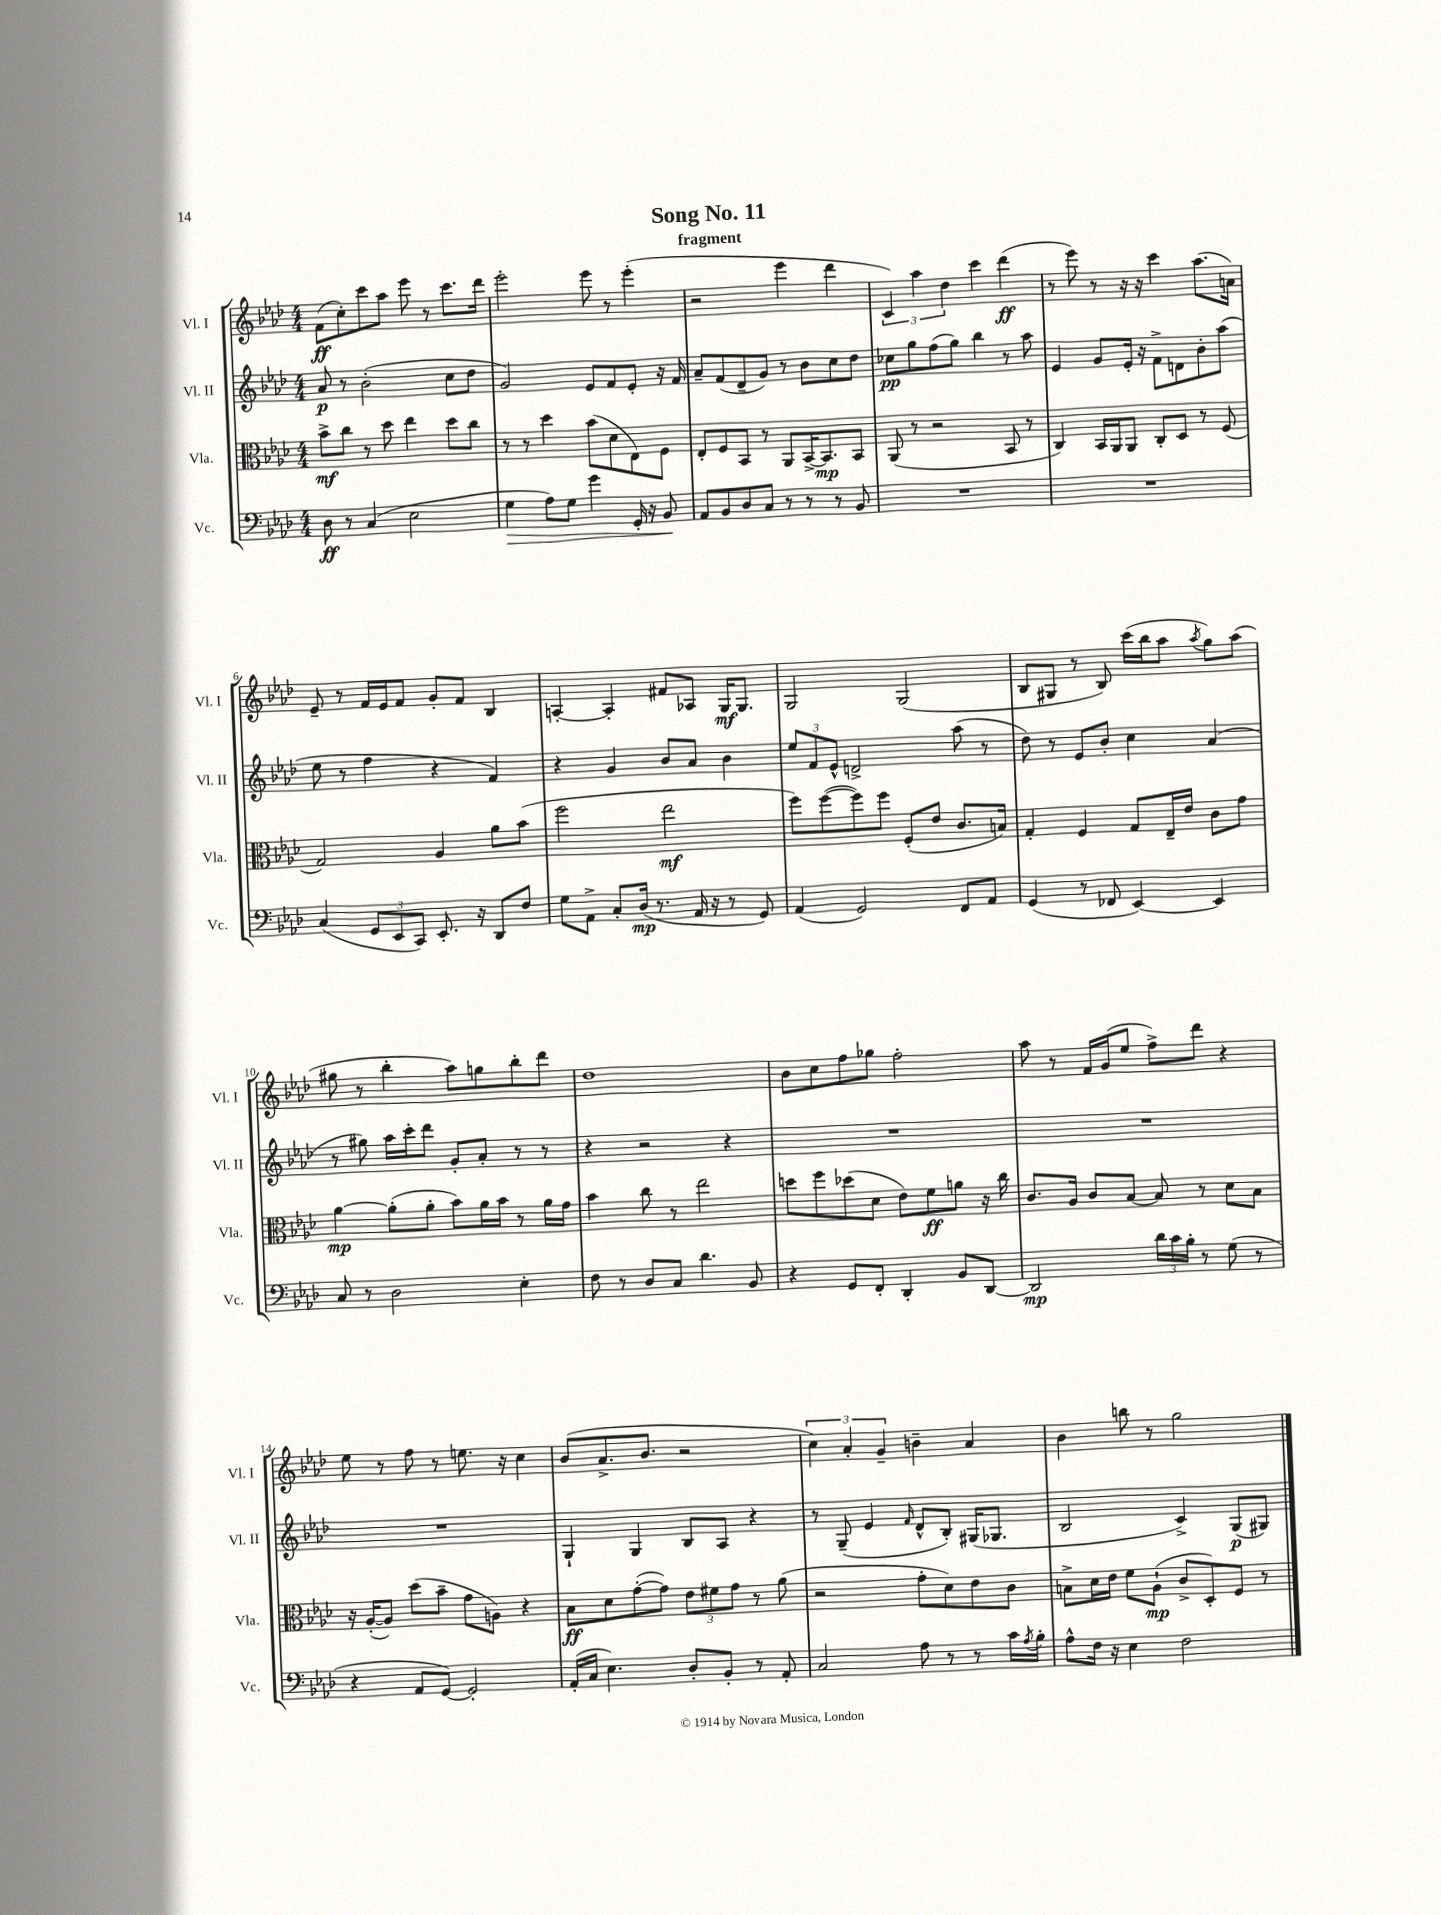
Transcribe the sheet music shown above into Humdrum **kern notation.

**kern	**dynam	**kern	**dynam	**kern	**dynam	**kern	**dynam
*part4	*part4	*part3	*part3	*part2	*part2	*part1	*part1
*staff4	*staff4	*staff3	*staff3	*staff2	*staff2	*staff1	*staff1
*I"Vc.	*	*I"Vla.	*	*I"Vl. II	*	*I"Vl. I	*
*I'Vc.	*	*I'Vla.	*	*I'Vl. II	*	*I'Vl. I	*
*clefF4	*	*clefC3	*	*clefG2	*	*clefG2	*
*k[b-e-a-d-]	*	*k[b-e-a-d-]	*	*k[b-e-a-d-]	*	*k[b-e-a-d-]	*
*M4/4	*	*M4/4	*	*M4/4	*	*M4/4	*
=1	=1	=1	=1	=1	=1	=1	=1
8D-\	ff	8b-^\L	mf	8a-/	p	(8f\L	ff
8r	.	8cc\J	.	8r	.	8cc'\)	.
(4C/	.	8r	.	(2b-'\	.	8ccc\	.
.	.	8dd-\	.	.	.	8aa-\J	.
2E-\	.	4ee-\	.	.	.	8eee-\	.
.	.	.	.	.	.	8r	.
.	.	8dd-\L	.	8cc\L	.	8.ccc\L	.
.	.	8cc\J	.	8dd-\J	.	.	.
.	.	.	.	.	.	16ddd-\Jk	.
=2	=2	=2	=2	=2	=2	=2	=2
!	!LO:HP:b	!	!	!	!	!	!
4G\	>	8r	.	2g/)	.	2eee-'\	.
.	.	8r	.	.	.	.	.
8A-\L)	.	4dd-\	.	.	.	.	.
8G\J	.	.	.	.	.	.	.
4g\	.	(8b-\L	.	8e-/L	.	8eee-\	.
.	.	8d-\	.	8f/	.	8r	.
16GG'/	.	8E-\)	.	8e-'/J	.	(4eee-'\	.
16r	.	.	.	.	.	.	.
8BB-/	.	8F\J	.	16r	.	.	.
.	.	.	.	16f/	.	.	.
.	]	.	.	.	.	.	.
=3	=3	=3	=3	=3	=3	=3	=3
8AA-/L	.	8E-'/L	.	8a-~/L	.	2r	.
8BB-/	.	8F/	.	(8f/	.	.	.
8D-/	.	8BB-/J	.	8d-~/	.	.	.
8C/J	.	8r	.	8g/J)	.	.	.
8r	.	8AA-/L	.	8r	.	4eee-\	.
8r	.	[16BB-^/K	.	8b-\L	.	.	.
.	.	8.BB-/]	mp	.	.	.	.
8r	.	.	.	8cc\	.	4ddd-\	.
8BB-/	.	8BB-/J	.	8dd-\J	.	.	.
=4	=4	=4	=4	=4	=4	=4	=4
1r	.	(8AA-/	.	8cc-X\L	pp	6c/)	.
.	.	8r	.	8gg\	.	.	.
.	.	.	.	.	.	6aa-\	.
.	.	2r	.	(8ff\	.	.	.
.	.	.	.	.	.	6dd-\	.
.	.	.	.	8gg\J)	.	.	.
.	.	.	.	4bb-\	.	4ccc\	.
.	.	8BB-/	.	8r	.	(4ddd-\	ff
.	.	8r	.	8aa-\	.	.	.
=5	=5	=5	=5	=5	=5	=5	=5
1r	.	4C/)	.	4e-/	.	8r	.
.	.	.	.	.	.	8eee-\)	.
.	.	16BB-/LL	.	8g/L	.	8r	.
.	.	16AA-/J	.	.	.	.	.
.	.	8AA-/J	.	16e-'/Jk	.	16r	.
.	.	.	.	16r	.	16r	.
.	.	8C'/L	.	8f^\L	.	4ccc\	.
.	.	8D-/J	.	8dn\	.	.	.
.	.	8r	.	8b-'\	.	(8.aa-\L	.
.	.	(8F/	.	(8aa-\J	.	.	.
.	.	.	.	.	.	16an\Jk)	.
!!LO:LB:g=z
=6	=6	=6	=6	=6	=6	=6	=6
(4C/	.	2G/)	.	8ee-\	.	8e-~/	.
.	.	.	.	8r	.	8r	.
12GG/L	.	.	.	4ff\	.	16f/LL	.
.	.	.	.	.	.	16e-/J	.
12EE-/	.	.	.	.	.	.	.
.	.	.	.	.	.	8f/J	.
12CC/J)	.	.	.	.	.	.	.
8.EE-'/	.	4A-/	.	4r	.	8g'/L	.
.	.	.	.	.	.	8f/J	.
16r	.	.	.	.	.	.	.
8DD-/L	.	8a-\L	.	4f/)	.	4B-/	.
8F/J	.	(8b-\J	.	.	.	.	.
=7	=7	=7	=7	=7	=7	=7	=7
8G\L	.	2ff\	.	4r	.	[4An'/	.
8AA-^\J	.	.	.	.	.	.	.
8C'/L	.	.	.	4g/	.	4A'/]	.
(16D-/Jk	mp	.	.	.	.	.	.
8.r	.	.	.	.	.	.	.
.	.	2ee-\	mf	8b-/L	.	8f#X/L	.
16AA-/	.	.	.	8a-/J	.	8A-X/J	.
16r	.	.	.	.	.	.	.
8r	.	.	.	4b-\	.	16G/KL	mf
.	.	.	.	.	.	8.G/J	.
8GG/)	.	.	.	.	.	.	.
=8	=8	=8	=8	=8	=8	=8	=8
(4AA-/	.	8ff\L)	.	12ee-/L	.	2G/	.
.	.	.	.	12f/	.	.	.
.	.	([8ff\	.	.	.	.	.
.	.	.	.	12e-^^/J	.	.	.
2GG/)	.	8ff\])	.	2dn^/	.	.	.
.	.	8ff\J	.	.	.	.	.
.	.	(8F'/L	.	.	.	(2G/	.
.	.	8e-/J	.	.	.	.	.
8FF/L	.	8.c/L	.	(8aa-\	.	.	.
8AA-/J	.	.	.	8r	.	.	.
.	.	16Bn/Jk)	.	.	.	.	.
=9	=9	=9	=9	=9	=9	=9	=9
(4GG/	.	4G'/	.	8dd-\)	.	8B-/L	.
.	.	.	.	8r	.	8G#X/J	.
8r	.	4F/	.	8e-/L	.	8r	.
8FF-X/	.	.	.	8b-'/J	.	8B-/)	.
[4EE-/)	.	8G/L	.	4cc\	.	(16ccc\LL	.
.	.	.	.	.	.	16bb-\J	.
.	.	16E-~/L	.	.	.	8aa-\J	.
.	.	16e-/JJ	.	.	.	.	.
.	.	.	.	.	.	8qaa-/	.
4EE-/]	.	8c\L	.	(4a-/	.	8gg\L)	.
.	.	8g\J	.	.	.	(8aa-\J	.
!!LO:LB:g=z
=10	=10	=10	=10	=10	=10	=10	=10
8C/	.	[4a-\	mp	8r	.	8gg#X\	.
8r	.	.	.	8gg#X\)	.	8r	.
2D-\	.	(8a-'\L]	.	16aa-\LL	.	4bb-'\	.
.	.	.	.	16ccc'\J	.	.	.
.	.	8a-'\J	.	8ddd-\J	.	.	.
.	.	8b-\L)	.	8g'/L	.	8aa-\L)	.
.	.	16a-\L	.	8a-'/J	.	8ggn\	.
.	.	16b-\JJ	.	.	.	.	.
4E-'\	.	8r	.	8r	.	8bb-'\	.
.	.	16a-\LL	.	8r	.	8ddd-\J	.
.	.	16g\JJ	.	.	.	.	.
=11	=11	=11	=11	=11	=11	=11	=11
8F\	.	4b-\	.	4r	.	1dd-	.
8r	.	.	.	.	.	.	.
8D-/L	.	8cc\	.	2r	.	.	.
8C/J	.	8r	.	.	.	.	.
4.d-\	.	2ee-\	.	.	.	.	.
.	.	.	.	4r	.	.	.
8BB-/	.	.	.	.	.	.	.
=12	=12	=12	=12	=12	=12	=12	=12
4r	.	8ddn\L	.	1r	.	8b-\L	.
.	.	8ff\	.	.	.	8cc\	.
8GG/L	.	(8dd-X\	.	.	.	8ff\	.
8FF'/J	.	8d-\J	.	.	.	8gg-X\J	.
4DD-'/	.	8e-\L)	.	.	.	2ff'\	.
.	.	8f\	ff	.	.	.	.
8BB-/L	.	8an\J	.	.	.	.	.
[8DD-/J	.	16r	.	.	.	.	.
.	.	16cc\	.	.	.	.	.
=13	=13	=13	=13	=13	=13	=13	=13
2DD-/]	mp	8.c/L	.	1r	.	8aa-\	.
.	.	.	.	.	.	8r	.
.	.	16A-/Jk	.	.	.	.	.
.	.	8c/L	.	.	.	16f/LL	.
.	.	.	.	.	.	(16g/J	.
.	.	[8B-/J	.	.	.	8ee-/J	.
24d-\LL	.	8B-/]	.	.	.	8ff^\L)	.
24c\	.	.	.	.	.	.	.
24B-'\JJ	.	.	.	.	.	.	.
8r	.	8r	.	.	.	8ddd-\J	.
(8G\	.	8d-\L	.	.	.	4r	.
8r	.	8B-\J	.	.	.	.	.
!!LO:LB:g=z
=14	=14	=14	=14	=14	=14	=14	=14
4r	.	16r	.	1r	.	8ee-\	.
.	.	([16A-'/KL	.	.	.	.	.
.	.	8A-/J])	.	.	.	8r	.
8AA-/L	.	(8dd-\L	.	.	.	8ff\	.
[8GG/J)	.	8b-~\J	.	.	.	8r	.
2GG'/]	.	8g\L	.	.	.	8.een\	.
.	.	8An\J)	.	.	.	.	.
.	.	.	.	.	.	16r	.
.	.	4r	.	.	.	4cc\	.
=15	=15	=15	=15	=15	=15	=15	=15
(16AA-'/LL	.	8B-\L	ff	4G`/	.	(8b-/L	.
16C/JJ	.	.	.	.	.	.	.
4.E-\)	.	8d-\	.	.	.	8.a-^/	.
.	.	([8g'\	.	4G/	.	.	.
.	.	.	.	.	.	8.b-/J	.
.	.	8g\J])	.	.	.	.	.
8D-'/L	.	12e-\L	.	8B-/L	.	2r	.
.	.	12f#X\	.	.	.	.	.
8BB-'/J	.	.	.	8A-/J	.	.	.
.	.	12g\J	.	.	.	.	.
8r	.	8r	.	4r	.	.	.
8AA-'/	.	(8a-\	.	.	.	.	.
=16	=16	=16	=16	=16	=16	=16	=16
2C/	.	2r	.	8r	.	6cc\)	.
.	.	.	.	(8G~/	.	.	.
.	.	.	.	.	.	6a-'/	.
.	.	.	.	4e-/	.	.	.
.	.	.	.	.	.	6g~/	.
.	.	.	.	16qqf/	.	.	.
8A-\	.	8g'\L	.	8d-^^/L	.	4bn~\	.
8r	.	8d-\)	.	8B-'/J)	.	.	.
8r	.	8e-\	.	(16G#X/KL	.	4a-/	.
.	.	.	.	8.G-X/J	.	.	.
16c\LL	.	8c\J	.	.	.	.	.
8qA-/	.	.	.	.	.	.	.
16B-'\JJ	.	.	.	.	.	.	.
=17	=17	=17	=17	=17	=17	=17	=17
8A-^^\L	.	8Bn^\L	.	2B-/	.	4b-\	.
16F\Jk	.	16d-\L	.	.	.	.	.
16r	.	16e-\JJ	.	.	.	.	.
4E-\	.	8f\L	.	.	.	8bbn\	.
.	.	(8A-`\J	mp	.	.	8r	.
2F\	.	8c^/L	.	4c^/)	.	2gg\	.
.	.	8D-'/)	.	.	.	.	.
.	.	8F/J	.	(8G/L	p	.	.
.	.	8r	.	8G#X/J)	.	.	.
==	==	==	==	==	==	==	==
*-	*-	*-	*-	*-	*-	*-	*-
